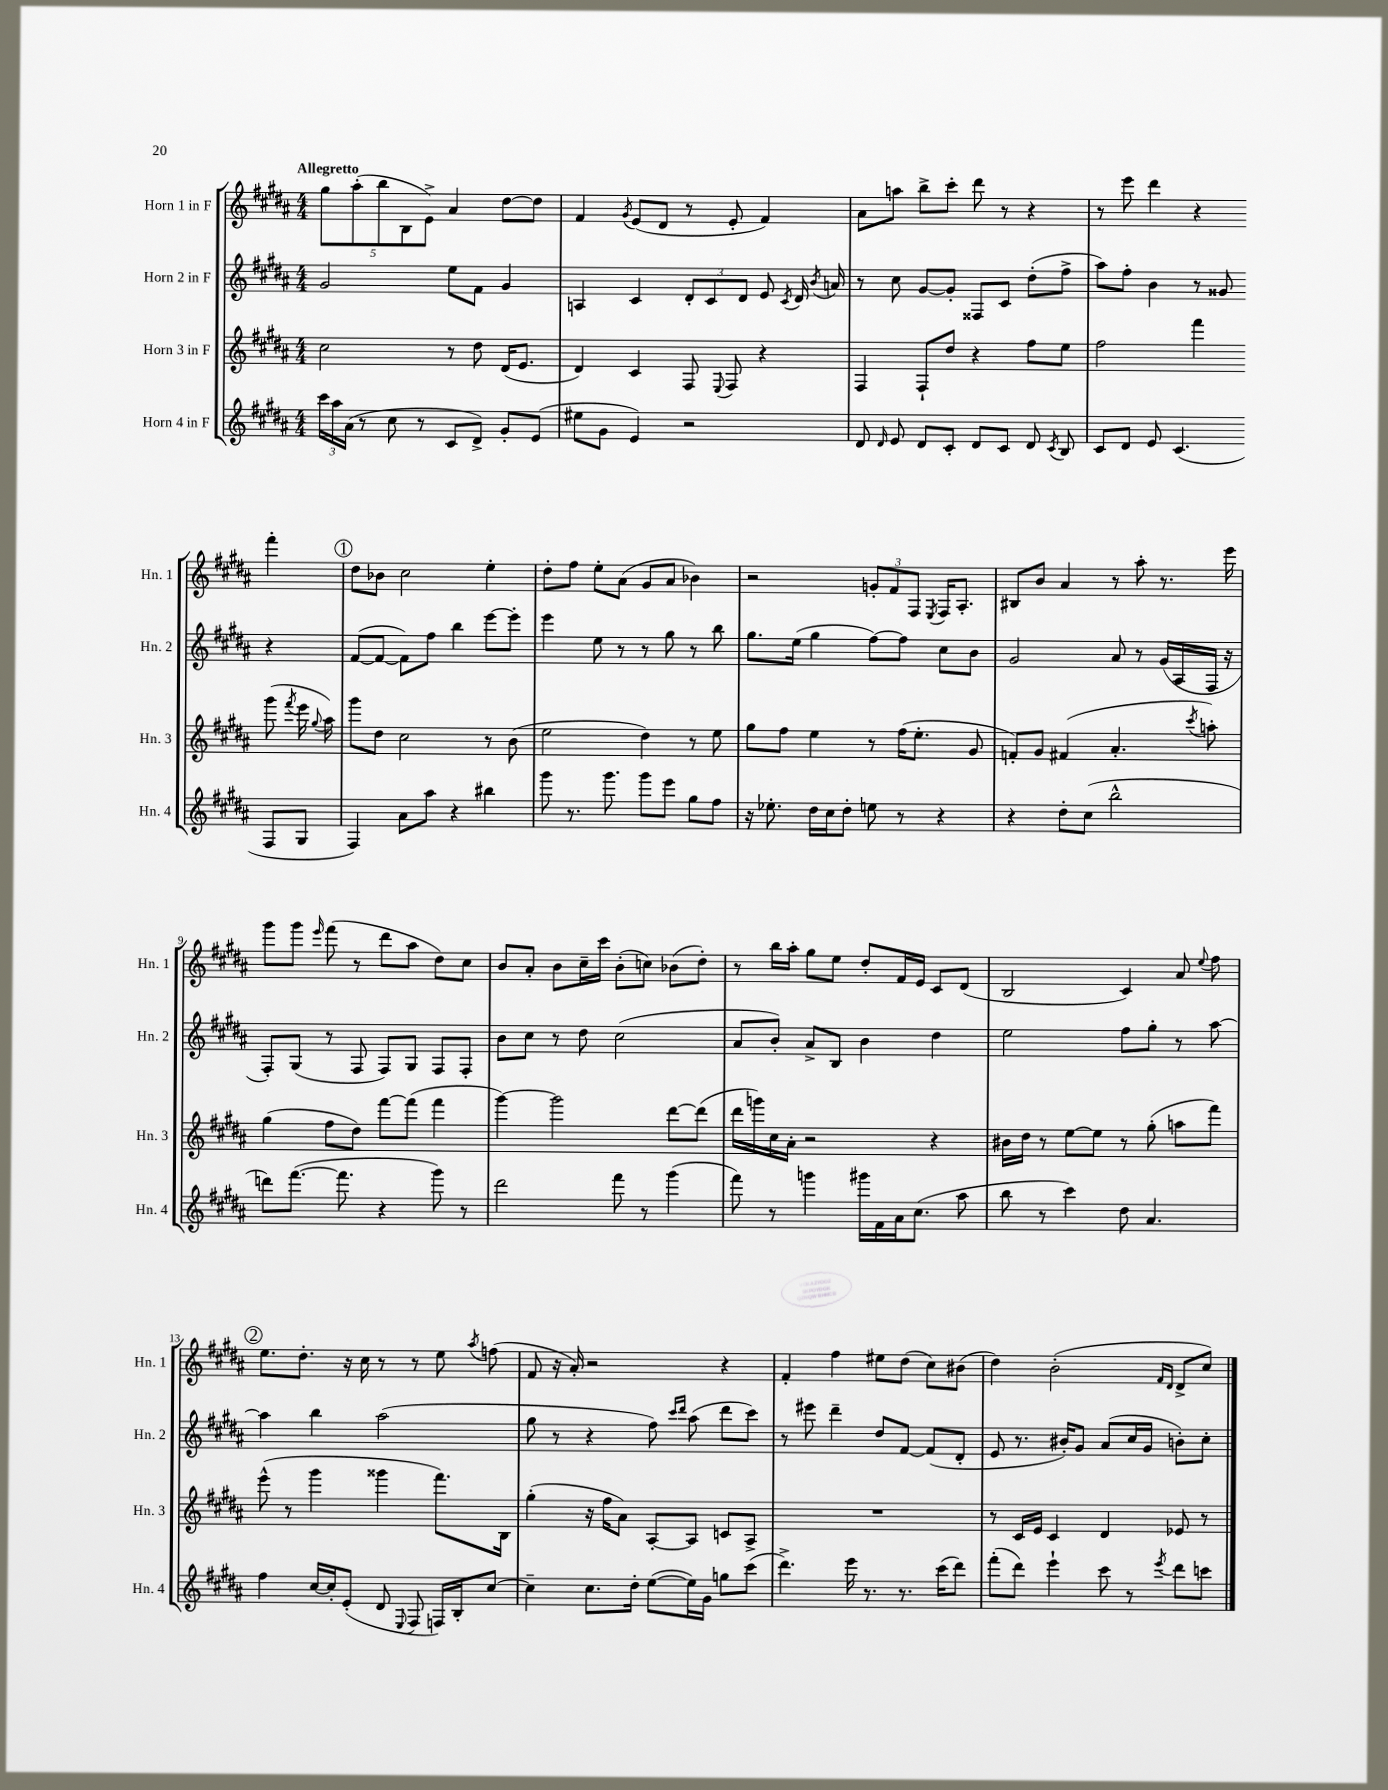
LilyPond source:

<<
\new StaffGroup <<
\new Staff = "s0" \with { instrumentName = "Horn 1 in F" shortInstrumentName = "Hn. 1" } {
    \clef treble \key b \major \numericTimeSignature \time 4/4 \tempo "Allegretto"
    \autoBeamOff \tuplet 5/4 { gis''8[ ais''8-.( b''8 b8 e'8]->) } ais'4 dis''8[~ dis''8] |
    fis'4 \acciaccatura { gis'8 } e'8[( dis'8] r8 e'8-. fis'4) |
    ais'8[ a''8] b''8[-> cis'''8]-. dis'''8 r8 r4 |
    r8 e'''8 dis'''4 r4 fis'''4-. |
    \mark \markup { \circle "1" } dis''8[ bes'8] cis''2 e''4-. |
    dis''8[-. fis''8] e''8[-. ais'8]( gis'8[ ais'8] bes'4) |
    r2 \tuplet 3/2 { g'8[-. fis'8 fis8] } \acciaccatura { e8 } fis16[ ais8.]-. |
    bis8[ b'8] ais'4 r8 ais''8-. r8. e'''16 |
    gis'''8[ gis'''8] \grace { e'''16 } fis'''8( r8 dis'''8[ ais''8] dis''8[) cis''8] |
    b'8[ ais'8]-. b'8[ cis''16-- cis'''16] b'8[-.( c''8]) bes'8[( dis''8]-.) |
    r8 b''16[ ais''16]-. gis''8[ e''8] dis''8[-. fis'16 e'16] cis'8[ dis'8]( |
    b2 cis'4) ais'8 \appoggiatura { e''8 } fis''8 |
    \mark \markup { \circle "2" } e''8.[ dis''8.]-. r16 cis''16 r8 r8 e''8 \acciaccatura { ais''8 } f''8( |
    fis'8 r16 ais'16-.) r2 r4 |
    fis'4-. fis''4 eis''8[ dis''8]( cis''8[) bis'8]( |
    dis''4) b'2-.( \grace { fis'16[ dis'16] } dis'8[-> cis''8]) \bar "|." |
}
\new Staff = "s1" \with { instrumentName = "Horn 2 in F" shortInstrumentName = "Hn. 2" } {
    \clef treble \key b \major \numericTimeSignature \time 4/4
    \autoBeamOff gis'2 e''8[ fis'8] gis'4 |
    a4 cis'4 \tuplet 3/2 { dis'8[-. cis'8 dis'8] } e'8 \acciaccatura { cis'8 } dis'16 \acciaccatura { b'8 } a'16 |
    r8 cis''8 gis'8[~ gis'8]-. fisis8[ cis'8] dis''8[-.( fis''8]-> |
    ais''8[) fis''8]-. b'4 r8 gisis'8 r4 |
    \mark \markup { \circle "1" } fis'8[~( fis'8]~ fis'8[) fis''8] b''4 e'''8[~ e'''8]-. |
    e'''4 e''8 r8 r8 gis''8 r8 b''8 |
    gis''8.[ e''16]( gis''4 fis''8[~) fis''8] cis''8[ b'8] |
    gis'2 ais'8 r8 gis'16[( ais16 fis16] r16 |
    fis8[-.) gis8]( r8 fis8 fis8[) gis8] fis8[ fis8]-. |
    b'8[ cis''8] r8 dis''8 cis''2( |
    ais'8[ b'8]-.) ais'8[-> b8] b'4 dis''4 |
    e''2 fis''8[ gis''8]-. r8 ais''8~ |
    \mark \markup { \circle "2" } ais''4 b''4 ais''2( |
    gis''8 r8 r4 fis''8) \grace { cis'''16[ dis'''16] } ais''8( dis'''8[ cis'''8]) |
    r8 eis'''8 dis'''4-- dis''8[ fis'8]~ fis'8[( dis'8]-. |
    e'8 r8. bis'16[-.) gis'8] ais'8[( cis''16 gis'16] b'8[-.) cis''8]-. \bar "|." |
}
\new Staff = "s2" \with { instrumentName = "Horn 3 in F" shortInstrumentName = "Hn. 3" } {
    \clef treble \key b \major \numericTimeSignature \time 4/4
    \autoBeamOff cis''2 r8 dis''8 dis'16[( e'8.] |
    dis'4) cis'4 fis8 \appoggiatura { e8 } fis8 r4 |
    fis4 fis8[-! dis''8] r4 fis''8[ e''8] |
    fis''2 fis'''4 gis'''8( \acciaccatura { fis'''8 } e'''16 \appoggiatura { gis''8 } ais''16) |
    \mark \markup { \circle "1" } gis'''8[ dis''8] cis''2 r8 b'8( |
    e''2 dis''4) r8 e''8 |
    gis''8[ fis''8] e''4 r8 fis''16[( e''8.]-. gis'8 |
    f'8[-.) gis'8] fis'4( ais'4.-. \acciaccatura { cis'''8 } a''8-.) |
    gis''4( fis''8[ dis''8]) fis'''8[~ fis'''8]( fis'''4 |
    gis'''4~) gis'''2 dis'''8[~ dis'''8]( |
    dis'''16[ g'''16) cis''16 ais'16]-. r2 r4 |
    bis'16[ dis''16] r8 e''8[~ e''8] r8 gis''8-.( a''8[ fis'''8]) |
    \mark \markup { \circle "2" } e'''8-^( r8 gis'''4 gisis'''4 fis'''8.[) b16] |
    gis''4-.( r16 fis''16[ ais'8]) ais8[~-. ais8] c'8[ ais8]-> |
    R1 |
    r8 cis'16[ e'16] cis'4 dis'4 ees'8 r8 \bar "|." |
}
\new Staff = "s3" \with { instrumentName = "Horn 4 in F" shortInstrumentName = "Hn. 4" } {
    \clef treble \key b \major \numericTimeSignature \time 4/4
    \autoBeamOff \tuplet 3/2 { cis'''16[ ais''16 ais'16]( } r8 cis''8 r8 cis'8[ dis'8]->) gis'8[-. e'8]( |
    eis''8[ gis'8] e'4) r2 |
    dis'8 \grace { dis'16 } e'8 dis'8[ cis'8]-. dis'8[ cis'8] dis'8 \acciaccatura { cis'8 } b8 |
    cis'8[ dis'8] e'8 cis'4.( fis8[ gis8] |
    \mark \markup { \circle "1" } fis4) ais'8[ ais''8] r4 bis''4 |
    gis'''8 r8. gis'''8. gis'''8[ e'''8] gis''8[ fis''8] |
    r16 ees''8.-. dis''16[ cis''16 dis''8]-. e''8 r8 r4 |
    r4 dis''8[-. cis''8]( b''2-^ |
    d'''8[) fis'''8.]~( fis'''8. r4 gis'''8) r8 |
    dis'''2 fis'''8 r8 gis'''4( |
    fis'''8) r8 g'''4 gis'''16[ fis'16 ais'16 cis''8.]( ais''8 |
    b''8 r8 cis'''4) dis''8 ais'4. |
    \mark \markup { \circle "2" } fis''4 cis''16[~ cis''16-. e'8]-.( dis'8 \appoggiatura { e8 } fis8 f16[) b16-. cis''8]~ |
    cis''4-- cis''8.[ dis''16]-. e''8[~( e''16) gis'16] g''8[ cis'''8]( |
    dis'''4.->) e'''16 r8. r8. cis'''16[( dis'''8]) |
    fis'''8[-.( dis'''8]) e'''4-! cis'''8 r8 \acciaccatura { e'''8 } dis'''8[ c'''8] \bar "|." |
}
>>
>>
